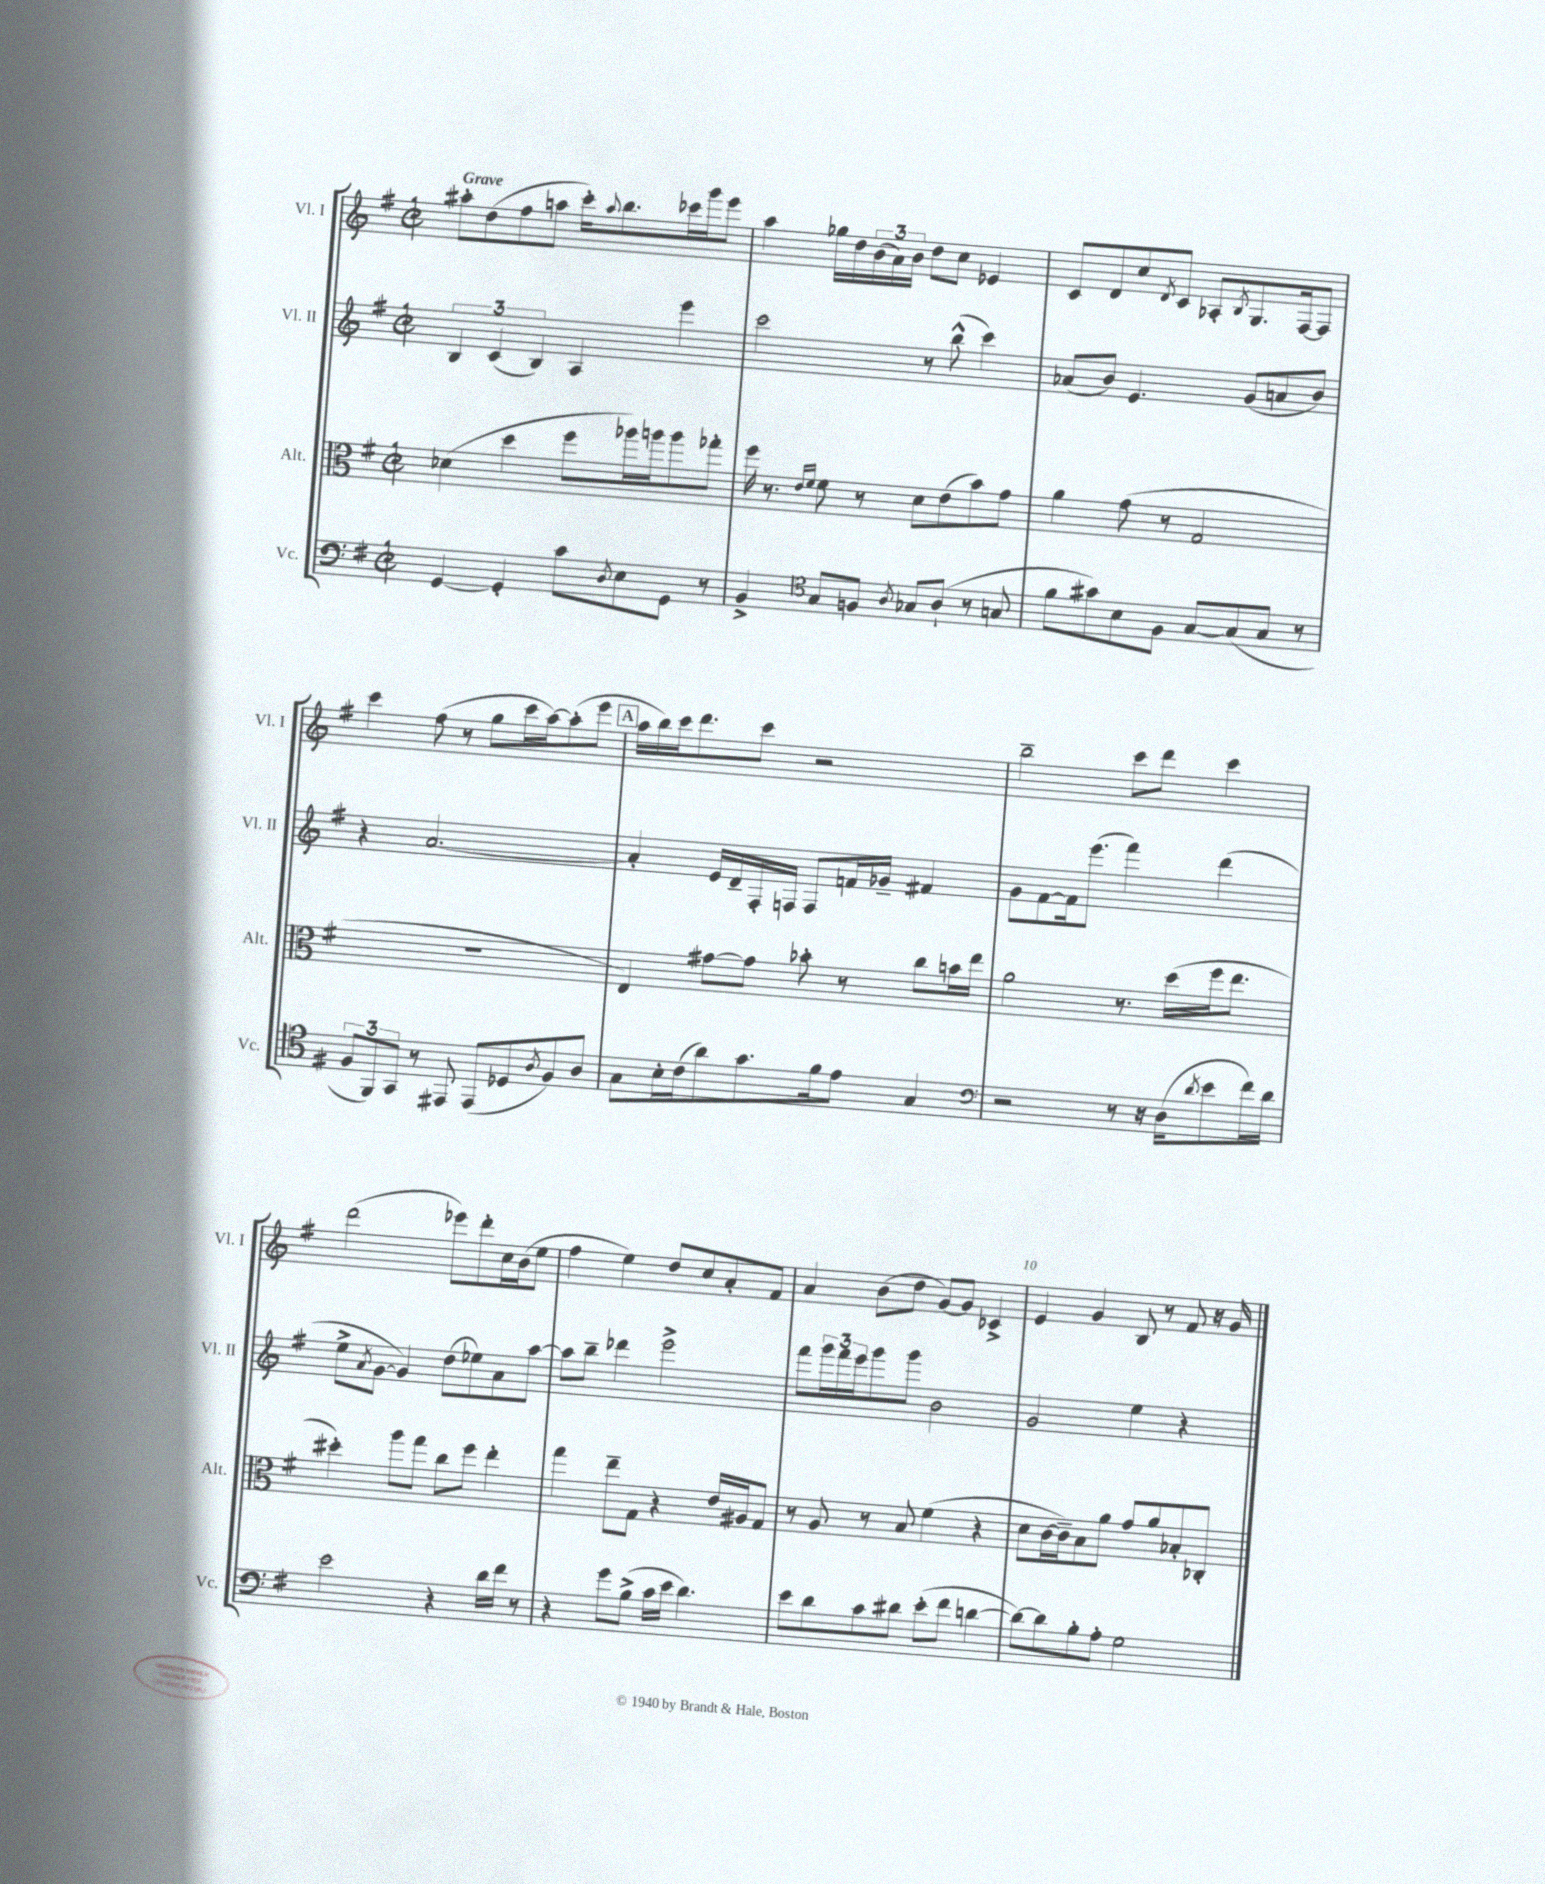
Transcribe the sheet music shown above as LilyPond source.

<<
\new StaffGroup <<
\new Staff = "s0" \with { instrumentName = "Vl. I" shortInstrumentName = "Vl. I" } {
    \clef treble \key g \major \defaultTimeSignature \time 2/2 \tempo "Grave"
    ais''8-. d''8( fis''8 a''8 c'''16-.) \appoggiatura { a''8 } b''8. ces'''16 g'''16 e'''8 |
    a''4 ges''16 d''16 \tuplet 3/2 { b'16( a'16) b'16 } d''8 c''8 ees'4 |
    c'8 d'8 c''8 \acciaccatura { d'8 } c'8 aes8-. \acciaccatura { b8 } g8. fis16~ fis8 |
    c'''4 fis''8( r8 g''8 c'''16 a''16~) a''8-.( e'''8 |
    \mark \markup { \box "A" } a''16 b''16) c'''16 d'''8. c'''8 r2 |
    b''2-- c'''8 d'''8 c'''4 |
    d'''2( ees'''8) d'''8-. c''16 b'16( e''8 |
    fis''4 e''4) d''8 c''8 a'8-. fis'8 |
    a'4 b'8( d''8 g'8~) g'8 ces'4-> |
    e'4 g'4 b8 r8 fis'8 r16 g'16 \bar "|." |
}
\new Staff = "s1" \with { instrumentName = "Vl. II" shortInstrumentName = "Vl. II" } {
    \clef treble \key g \major \defaultTimeSignature \time 2/2
    \tuplet 3/2 { b4 c'4( b4) } a4 e'''4 |
    c'''2 r8 b''8-^( c'''4) |
    aes'8( b'8) e'4. g'8( a'8 b'8) |
    r4 a'2.~ |
    \mark \markup { \box "A" } a'4-. e'16 d'16-- fis16-. f16 f8 f'16 ges'16-- fis'4 |
    g'8 fis'8~ fis'16 e'''8.( fis'''4) d'''4( |
    e''8-> \acciaccatura { a'8 } g'8~ g'4) d''8( ees''8) a'8 a''8~ |
    a''8 b''8-- des'''4 e'''2-> |
    fis'''8 \tuplet 3/2 { g'''16 fis'''16 e'''16 } g'''8 g'''8 b'2 |
    g'2 e''4 r4 \bar "|." |
}
\new Staff = "s2" \with { instrumentName = "Alt." shortInstrumentName = "Alt." } {
    \clef alto \key g \major \defaultTimeSignature \time 2/2
    des'4( d''4 fis''8 aes''16) a''16 a''8 ges''8-. |
    fis''16 r8. \grace { e'16 fis'16 } fis'8 r8 d'8 e'8( b'8) g'8 |
    a'4 g'8( r8 g2 |
    R1 |
    \mark \markup { \box "A" } e4) gis'8~ gis'8 bes'8-. r8 c''8 b'16 e''16 |
    a'2 r8. d''16( fis''16 e''8. |
    dis''4-.) a''8 g''8 c''8 fis''8 e''4-. |
    g''4 e''8-- g8 r4 e'16 ais16 g8 |
    r8 a8 r8 b8 fis'4( r4 |
    d'8 c'16~ c'16--) b8 a'8 g'8 a'8 bes8-. ces8-. \bar "|." |
}
\new Staff = "s3" \with { instrumentName = "Vc." shortInstrumentName = "Vc." } {
    \clef bass \key g \major \defaultTimeSignature \time 2/2
    g,4~ g,4-. c'8 \acciaccatura { d8 } e8 g,8 r8 |
    b,4-> \clef tenor g8 f8 \acciaccatura { a8 } ges8 a8-!( r8 g8 |
    fis'8 gis'8) b8 fis8 g8~ g8( g8 r8 |
    \tuplet 3/2 { fis8 fis,8) g,8 } r8 eis,8 eis,8( des8 \acciaccatura { a8 } fis8) a8 |
    \mark \markup { \box "A" } g8 b16-. c'16( a'8) g'8. fis'16 e'8 g4 |
    \clef bass r2 r8 r16 d16( \acciaccatura { d'8 } e'8 fis'16) d'16 |
    e'2 r4 d'16 fis'16 r8 |
    r4 g'8 b8->( c'16 e'16 d'4.) |
    e'8 d'8 c'8 dis'8 e'8-.( fis'8 d'4~ |
    d'8~) d'8 b8-. a8-. g2 \bar "|." |
}
>>
>>
\layout { \context { \Score \override BarNumber.break-visibility = ##(#f #t #t) barNumberVisibility = #(every-nth-bar-number-visible 5) } }
